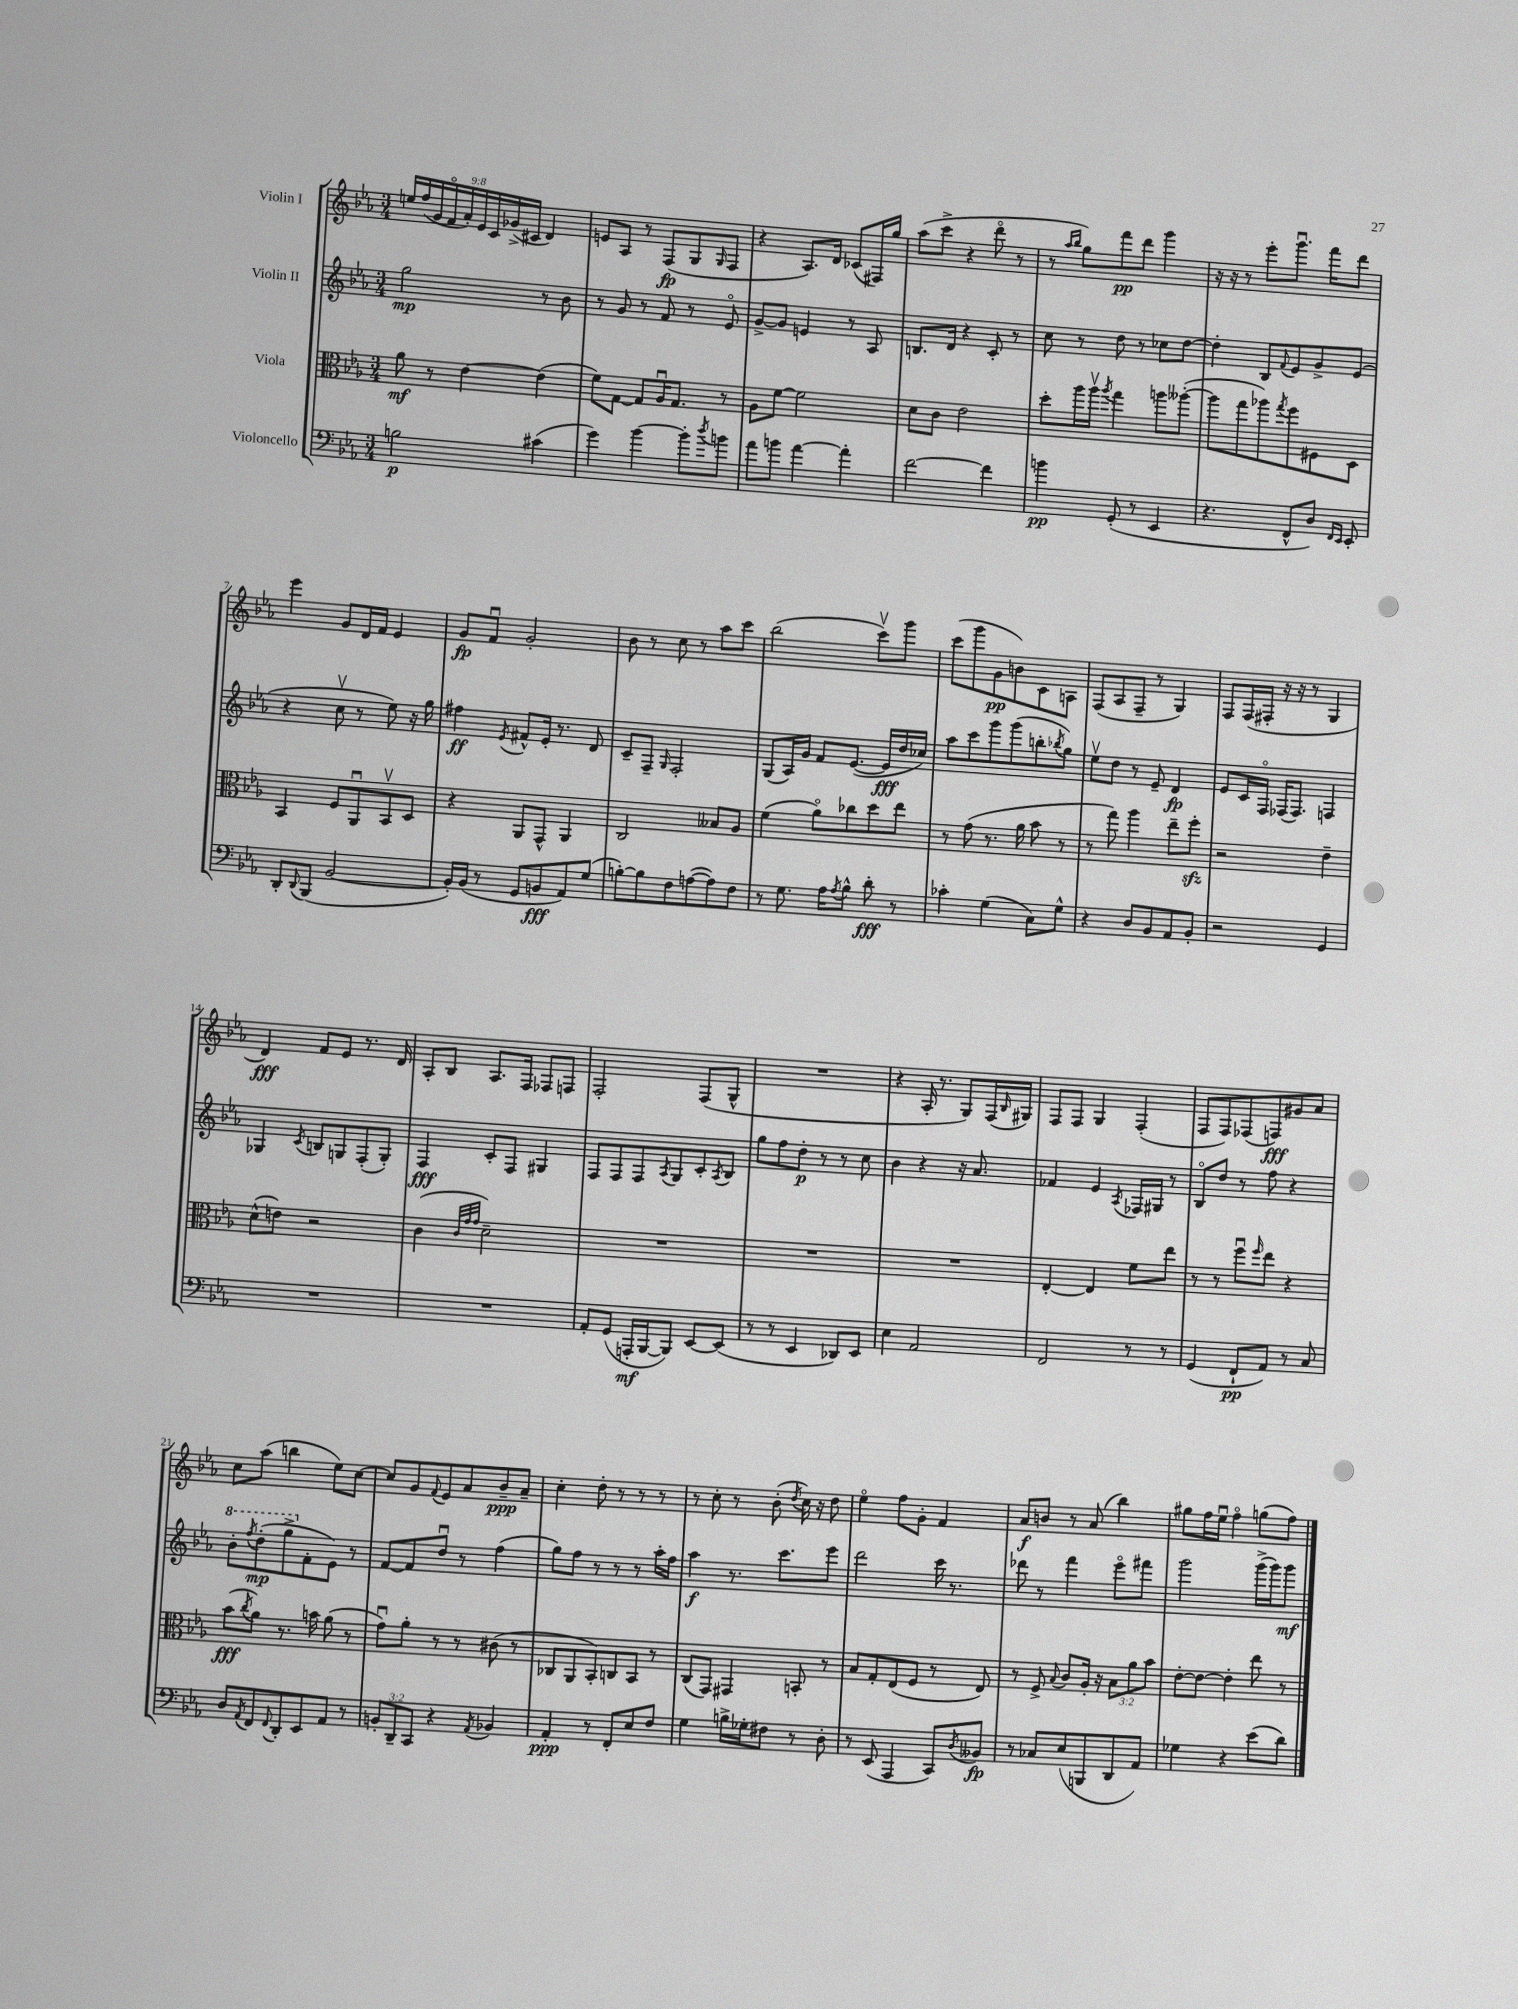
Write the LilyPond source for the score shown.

<<
\new StaffGroup <<
\new Staff = "s0" \with { instrumentName = "Violin I" } {
    \clef treble \key ees \major \numericTimeSignature \time 3/4 \override Staff.TupletNumber.text = #tuplet-number::calc-fraction-text
    \tuplet 9/8 { e''16 f''16( g'16 f'16\flageolet aes'16-.) ees'16 c'16 ges'16->( cis'16 } d'4) |
    e'8 aes8 r8 f8\fp( g8 \grace { g16 } f8 |
    r4 aes8.) d'16 ces'8( fis16) g''16 |
    aes''8( c'''8-> r4 d'''8\flageolet r8 |
    r8 \grace { aes''16 bes''16 } g''8) f'''8\pp d'''8 g'''4 |
    r16 r16 r8 ees'''8-. g'''8.\downbow f'''16 d'''8 |
    ees'''4 g'8 d'16 f'16 ees'4 |
    g'8\fp f'8\downbow g'2-. |
    bes'8 r8 c''8 r8 aes''8 c'''8 |
    bes''2( c'''8\upbow) g'''8 |
    c'''8( g'''8 g'8\pp b'8) c'8 a8 |
    f8( aes8 f8-- r8 g4) |
    f8 f16( fis16-. r16 r16 r8 g4 |
    d'4\fff) f'8 ees'8 r8. d'16 |
    aes8-. bes8 aes8. f16 fes8 f8 |
    f2-. f8( g8-^ |
    R2. |
    r4 aes16-. r8. g8) f16( \grace { bes16 } gis16) |
    f8 f8 g4 f4-.( |
    f8 f8) fes8( f8\fff) gis'8 aes'8 |
    c''8 aes''8( b''4 ees''8) c''8~ |
    c''8 g'8 \appoggiatura { f'8 } ees'8 aes'8 bes'8--\ppp aes'8-- |
    c''4-. d''8-. r8 r8 r8 |
    r8 c''8-. r8 bes'8-.( \acciaccatura { d''8 } c''16) r16 d''8 |
    ees''4\flageolet f''8 g'8-. f'4 |
    aes'8\f b'8 r8 aes'8( bes''4) |
    gis''8 f''16 ees''16\downbow f''4\flageolet g''8( f''8) \bar "|." |
}
\new Staff = "s1" \with { instrumentName = "Violin II" } {
    \clef treble \key ees \major \numericTimeSignature \time 3/4
    g''2\mp r8 bes'8 |
    r8 g'8 r8 f'8 r8 ees'8\flageolet |
    g'8~-> g'8 e'4 r8 aes8 |
    b8. d'16 r4 c'8-. r8 |
    c''8 r8 d''8 r8 ces''8 d''8~ |
    d''4-. bes8 \appoggiatura { f'8 } ees'8 g'8-> ees'8( |
    r4 c''8\upbow r8 ees''8) r16 g''16 |
    fis''4\ff \acciaccatura { ees'8 } fis'8-^ ees'16-. r8. d'8 |
    c'8-- f8-- \grace { g16 } f2-. |
    g8( aes16) g'16 f'8 ees'8.~( ees'16\fff d''16 ces''16) |
    aes''8 c'''8 g'''8 g'''8( b''8-. \acciaccatura { bes''8 } g''8) |
    ees''8\upbow d''8 r8 ees'8-- d'4\fp |
    ees'8 c'16 f16\flageolet fes16( fes8.) f4 |
    ges4 \acciaccatura { c'8 } b8 g8 f8-.( g8-.) |
    f4\fff c'8-. f8 gis4 |
    f8 f8 f8 \acciaccatura { aes8 } g8 c'8-. \acciaccatura { aes8 } bes8 |
    g''8 f''8 d''8-.\p r8 r8 c''8 |
    bes'4 r4 r16 aes'8. |
    fes'4 ees'4 \acciaccatura { aes8 } fes16 gis16 r8 |
    bes8\flageolet d''8 r8 f''8 r4 |
    \ottava #1 bes''8-. \acciaccatura { f'''8 } d'''8-.\mp( g'''8-> \ottava #0 f'8-. ees'8) r8 |
    f'8~ f'8 d''8\downbow r8 f''4( |
    g''8) f''8 r8 r8 r8 aes''16-. f''16 |
    aes''4\f r8. c'''8. ees'''8 |
    d'''2 c'''16 r8. |
    des'''8 r8 f'''4 ees'''8\flageolet fis'''8 |
    g'''2 g'''16->( g'''16) g'''8\mf \bar "|." |
}
\new Staff = "s2" \with { instrumentName = "Viola" } {
    \clef alto \key ees \major \numericTimeSignature \time 3/4 \override Staff.TupletNumber.text = #tuplet-number::calc-fraction-text
    aes'8\mf r8 ees'4~ ees'4( |
    f'8) g8~ g8 aes16\downbow g8. r8 |
    aes8 f'8~ f'2 |
    d'8 c'8 ees'2 |
    d''8-. aes''16 aes''16\upbow \acciaccatura { aes''8 } g''4 a''8 aeses''8~-.( |
    aeses''8 g''8 aes''8) \acciaccatura { g''8 } f''8 fis8 d8 |
    bes,4 f8 aes,8\downbow bes,8\upbow d8 |
    r4 aes,8 g,8-^ aes,4 |
    c2 beses8 aes8 |
    f'4( aes'8\flageolet) ces''8 d''8 ees''8 |
    r8 g'8( r8. aes'16 bes'8 r8 |
    r8 g''8) aes''4 ees''8-- f''8-.\sfz |
    r2 ees'4-- |
    d'8-^( e'8) r2 |
    c'4( \grace { c'32 g'32 g'32 } d'2--) |
    R2. |
    R2. |
    R2. |
    ees4~-. ees4 f'8 ees''8 |
    r8 r8 f''8\downbow \grace { f''16 } ees''8 r4 |
    bes'8\fff( \acciaccatura { c''8 } aes'8) r8. b'16 aes'8( r8 |
    g'8\downbow) aes'8-. r8 r8 cis'8( r8 |
    ces8 aes,8 bes,8-.) c8 bes,8 r8 |
    c8( g,8) gis,4 b,8-. r8 |
    bes8 g8-. ees8( f8 r8 ees8) |
    r8 f8-> \appoggiatura { bes8 } c'8 aes16-. r16 \tuplet 3/2 { bes8 aes'8 bes'8 } |
    ees'8~-. ees'8~ ees'4-. ees''8 r8 \bar "|." |
}
\new Staff = "s3" \with { instrumentName = "Violoncello" } {
    \clef bass \key ees \major \numericTimeSignature \time 3/4 \override Staff.TupletNumber.text = #tuplet-number::calc-fraction-text
    b2\p cis'4( |
    g'4) bes'4~ bes'8-. \acciaccatura { d''8 } b'8 |
    aes'8 b'8 aes'4~ aes'4-. |
    f'2~ f'4 |
    b'4\pp g,8-.( r8 ees,4 |
    r4. f,8-^ d8) \grace { f,16 ees,16 } ees,8-. |
    d,8-. \appoggiatura { d,8 } bes,,8( bes,2~ |
    bes,16-.) bes,16( r8 g,8 b,8\fff aes,8) g8( |
    b8~-.) b8 f8 a8~( a8) f8 |
    r8 g8. aes16 \acciaccatura { aes8 } bes8-^ d'8-.\fff r8 |
    ces'4-. g4( c8) g8-^ |
    r4 d8 bes,8 aes,8 bes,8-. |
    r2 g,4 |
    R2. |
    R2. |
    aes,8-. g,8( a,,16-.\mf bes,,16~ bes,,8) ees,8~ ees,8( |
    r8 r8 ees,4 des,8) ees,8 |
    ees4 aes,2 |
    f,2 r8 r8 |
    g,4( f,8-!\pp aes,8) r8 c8 |
    d8 \acciaccatura { aes,8 } f,8 \appoggiatura { f,8 } d,8-. ees,8 aes,8 r8 |
    \tuplet 3/2 { b,8-. d,8-- c,8 } r4 \acciaccatura { aes,8 } bes,4 |
    aes,4-.\ppp r8 f,8-. ees8 f8 |
    g4 b16-> ges16-. fis8 r8 d8-. |
    r8 ees,8( aes,,4 c,8) \acciaccatura { d8 } beses,8\fp |
    r8 ces8 ees8( b,,8 d,8 aes,8) |
    ges4 r4 ees'8( d'8) \bar "|." |
}
>>
>>
